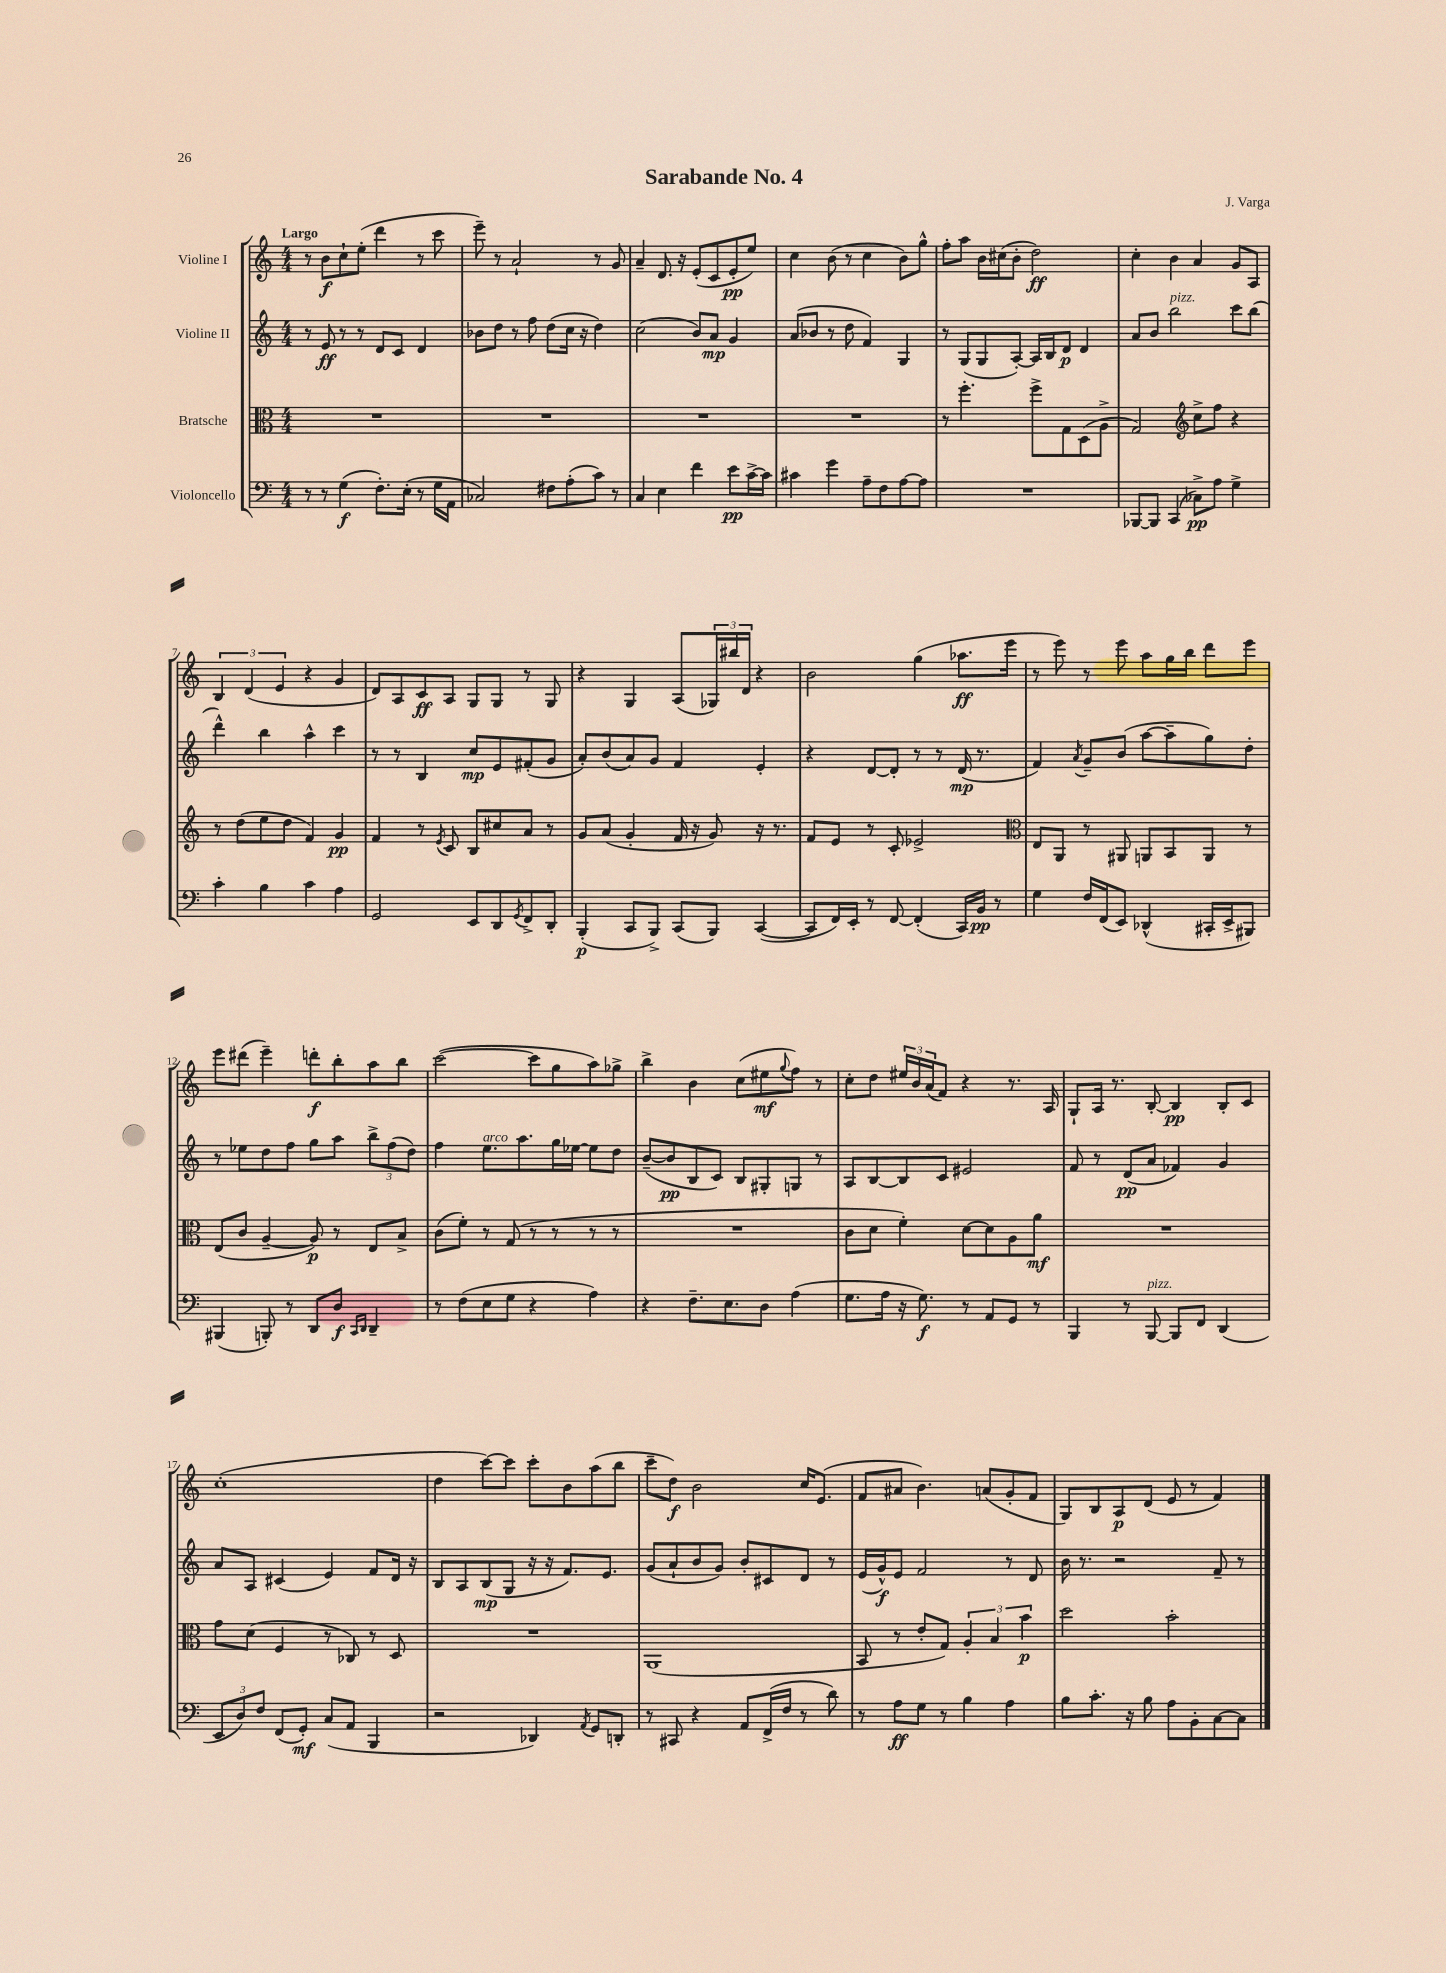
\header { title = "Sarabande No. 4" composer = "J. Varga" }
<<
\new StaffGroup <<
\new Staff = "s0" \with { instrumentName = "Violine I" } {
    \clef treble \key c \major \numericTimeSignature \time 4/4 \tempo "Largo"
    r8 b'8\f c''8-! e''8-.( d'''4 r8 c'''8 |
    e'''8--) r8 a'2-! r8 g'8 |
    a'4-- d'8. r16 e'8-.( c'8 e'8-.\pp e''8) |
    c''4 b'8( r8 c''4 b'8) g''8-^ |
    f''8-. a''8 b'16 cis''16( b'8-. d''2\ff) |
    c''4-. b'4 a'4 g'8 a8 |
    \tuplet 3/2 { b4 d'4( e'4 } r4 g'4 |
    d'8) a8 c'8\ff a8 g8 g8 r8 g8 |
    r4 g4 a8( \tuplet 3/2 { ges16) bis''16 d'16 } r4 |
    b'2 g''4( aes''8.\ff e'''16 |
    r8 e'''8) r8 e'''8 a''8 g''16 b''16 d'''8 e'''8 |
    e'''8 dis'''8( e'''4--) d'''8-.\f b''8-. a''8 b''8 |
    c'''2~( c'''8 g''8 a''8) ges''8-> |
    b''4-> b'4 c''8( eis''8\mf \appoggiatura { g''8 } f''8) r8 |
    c''8-. d''8 \tuplet 3/2 { eis''16 b'16 a'16( } f'8) r4 r8. a16 |
    g8-! a16 r8. b8~-. b4\pp b8-. c'8 |
    c''1-.( |
    d''4 c'''8~) c'''8 c'''8-. b'8 a''8( b''8 |
    c'''8-- d''8\f) b'2 c''16 e'8.( |
    f'8 ais'8 b'4.) a'8( g'8-. f'8 |
    g8) b8 a8\p d'8( e'8 r8 f'4) \bar "|." |
}
\new Staff = "s1" \with { instrumentName = "Violine II" } {
    \clef treble \key c \major \numericTimeSignature \time 4/4
    r8 e'8\ff r8 r8 d'8 c'8 d'4 |
    bes'8 d''8 r8 f''8 d''8( c''16 r16 d''4) |
    c''2( b'8) a'8\mp g'4 |
    a'8( bes'8 r8 d''8 f'4) g4 |
    r8 g8( g8 a8~-.) a16 b16 d'8\p d'4 |
    a'8 b'8 b''2^\markup { \italic "pizz." } c'''8 b''8( |
    d'''4-^) b''4 a''4-^ c'''4 |
    r8 r8 b4 c''8\mp e'8 fis'8-.( g'8 |
    a'8-.) b'8( a'8) g'8 f'4 e'4-. |
    r4 d'8~ d'8-. r8 r8 d'16\mp( r8. |
    f'4) \acciaccatura { a'8 } g'8-- b'8( a''8~ a''8-- g''8) d''8-. |
    r8 ees''8 d''8 f''8 g''8 a''8 \tuplet 3/2 { b''8-> f''8( d''8) } |
    f''4 e''8.^\markup { \italic "arco" } a''8. g''16 ees''16~ ees''8 d''8 |
    b'8~--( b'8\pp b8 c'8) b8 gis8-. g8 r8 |
    a8 b8~ b8 c'8 eis'2 |
    f'8 r8 d'8\pp( a'8 fes'4) g'4 |
    a'8 a8 cis'4( e'4) f'8 d'16 r16 |
    b8 a8 b8\mp( g8 r16 r16 f'8.) e'8. |
    g'8( a'8-! b'8 g'8) b'8-. cis'8 d'8 r8 |
    e'16( g'16-^\f) e'8 f'2 r8 d'8 |
    b'16 r8. r2 f'8-- r8 \bar "|." |
}
\new Staff = "s2" \with { instrumentName = "Bratsche" } {
    \clef alto \key c \major \numericTimeSignature \time 4/4
    R1 |
    R1 |
    R1 |
    R1 |
    r8 f''4.-. f''8-> g8 d8( a8-> |
    g2) \clef treble c''8-> f''8 r4 |
    r8 d''8( e''8 d''8 f'4) g'4\pp |
    f'4 r8 \acciaccatura { e'8 } c'8 b8 cis''8 a'8 r8 |
    g'8 a'8( g'4-. f'16 r16 g'8) r16 r8. |
    f'8 e'8 r8 c'8-. ees'2-> |
    \clef alto e8 a,8 r8 ais,8 a,8 b,8 a,8 r8 |
    e8( c'8 a4~-- a8\p) r8 e8 b8-> |
    c'8( f'8-.) r8 g8( r8 r8 r8 r8 |
    R1 |
    c'8 d'8 f'4-.) d'8~ d'8 a8 a'8\mf |
    R1 |
    g'8 d'8( f4 r8 ces8) r8 d8 |
    R1 |
    a,1( |
    b,8 r8 e'8-. g8) \tuplet 3/2 { a4-. b4 b'4\p } |
    d''2 b'2-. \bar "|." |
}
\new Staff = "s3" \with { instrumentName = "Violoncello" } {
    \clef bass \key c \major \numericTimeSignature \time 4/4
    r8 r8 g4\f( f8.-.) e16-.( r8 g16 a,16 |
    ces2) fis8 a8-.( c'8) r8 |
    c4 e4 f'4 e'8\pp c'16~-> c'16 |
    cis'4 g'4 a8-- f8 a8~ a8 |
    R1 |
    bes,,8~ bes,,8 c,4( ces8->\pp) a8 g4-> |
    c'4-. b4 c'4 a4 |
    g,2 e,8 d,8 \acciaccatura { g,8 } f,8-> d,8-. |
    b,,4-.\p( c,8 b,,8->) c,8( b,,8) c,4~( |
    c,8 f,16) e,16-. r8 f,8~ f,4-.( c,16) b,16\pp r8 |
    g4 f16 f,16( e,8) des,4-^( cis,16-. e,16-> bis,,8) |
    bis,,4( b,,8-.) r8 d,8 d8\f \grace { c,16 d,16 } d,4-- |
    r8 f8( e8 g8 r4 a4) |
    r4 f8.-- e8. d8 a4( |
    g8. a16 r16 g8.\f) r8 a,8 g,8 r8 |
    b,,4 r8 b,,8~^\markup { \italic "pizz." } b,,8 f,8 d,4( |
    \tuplet 3/2 { e,8 d8) f8 } f,8( g,8-.\mf) c8( a,8 b,,4 |
    r2 des,4) \acciaccatura { a,8 } g,8 d,8-. |
    r8 cis,8 r4 a,8 f,16->( f16 r8 d'8) |
    r8 a8\ff g8 r8 b4 a4 |
    b8 c'8.-. r16 b8 a8 b,8-. c8~ c8 \bar "|." |
}
>>
>>
